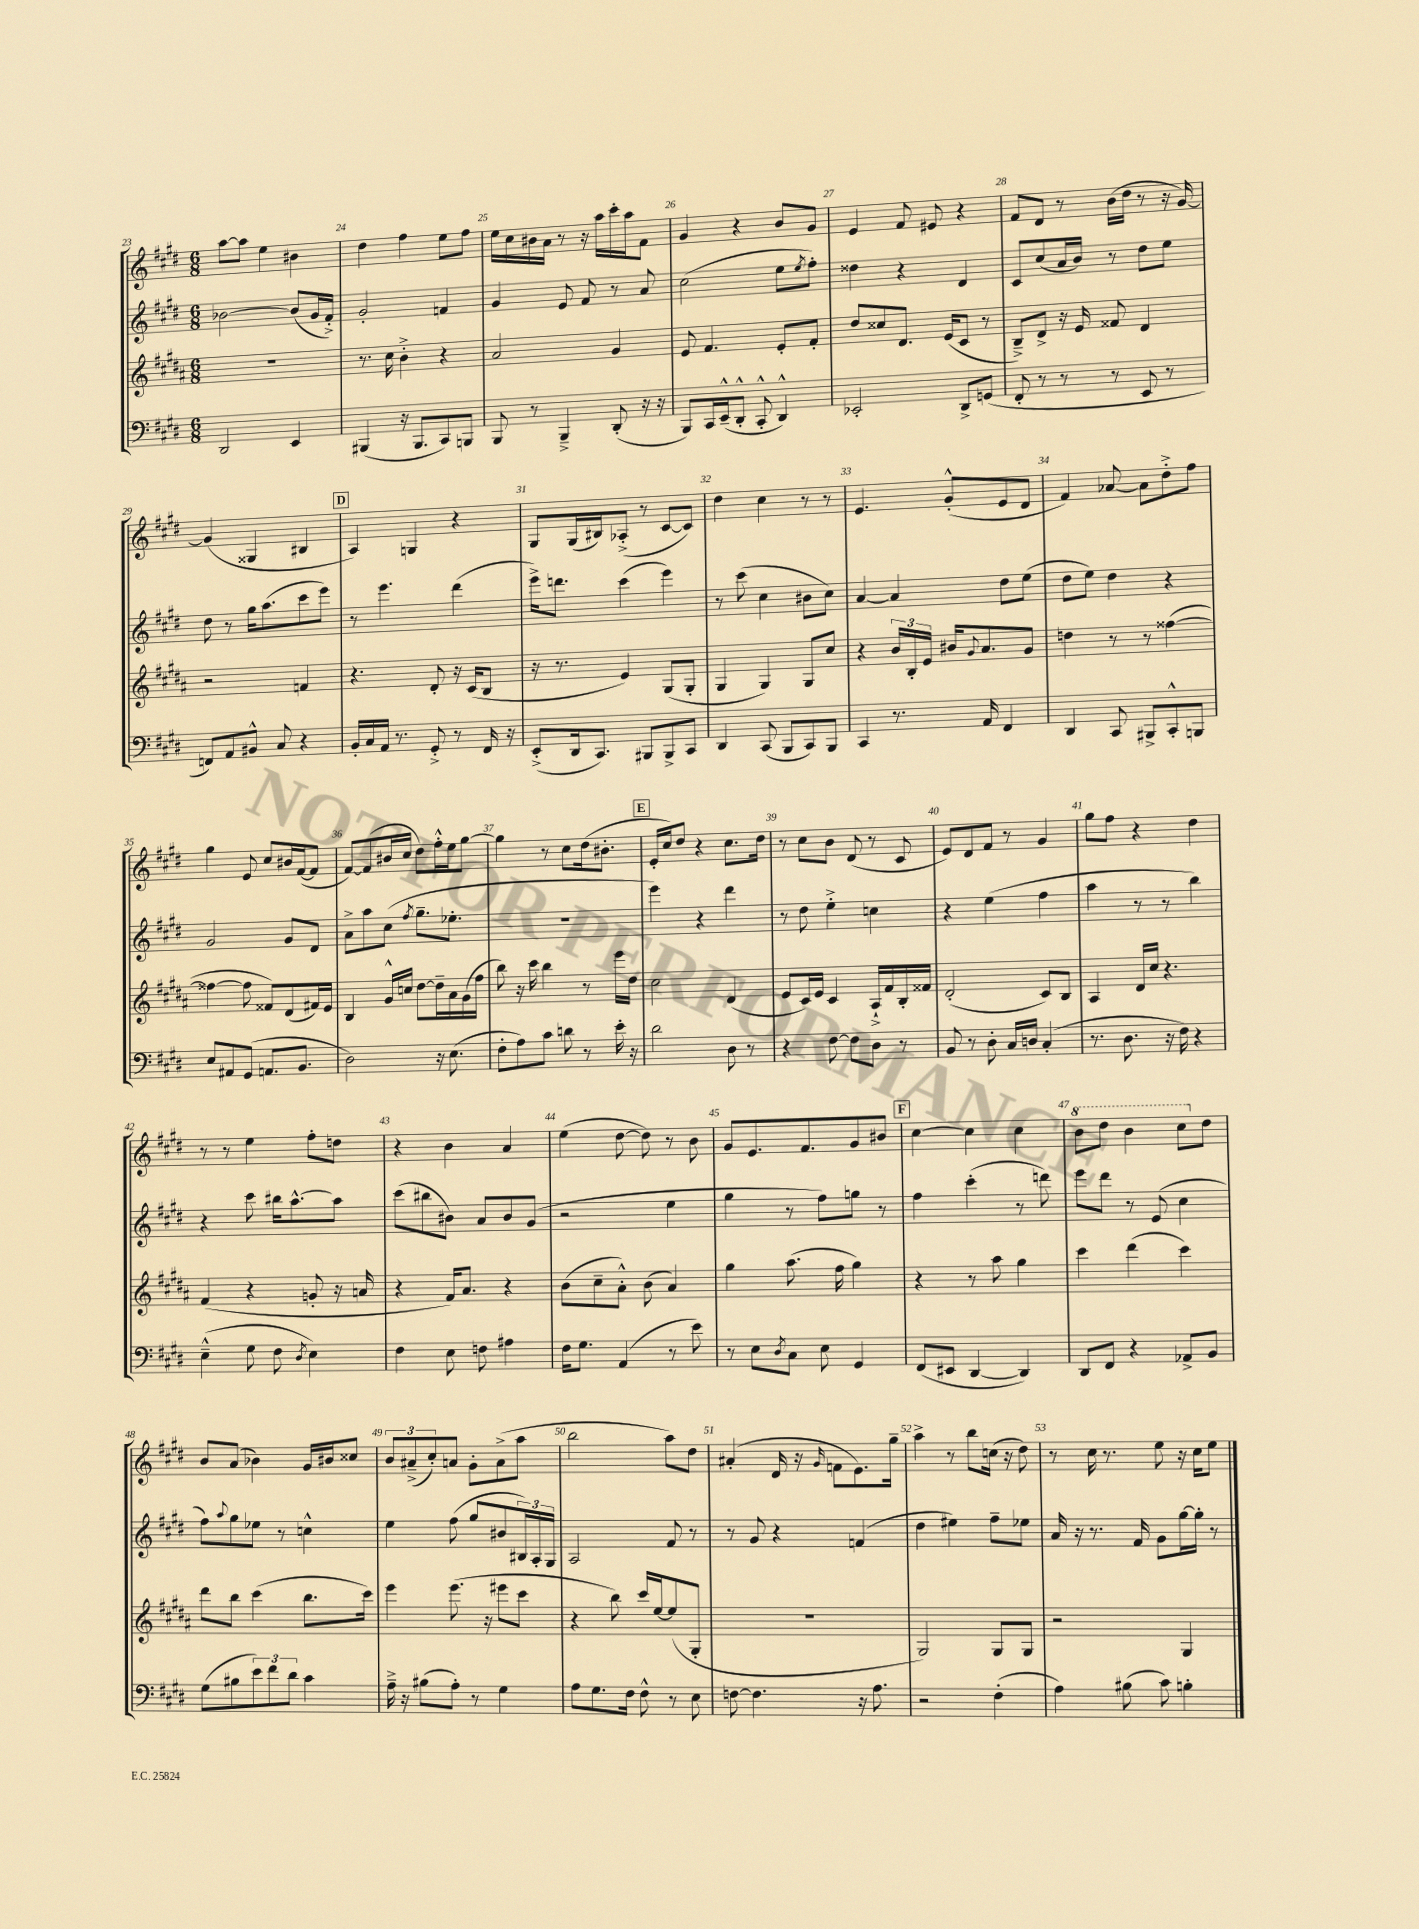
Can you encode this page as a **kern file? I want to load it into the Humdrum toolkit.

**kern	**kern	**kern	**kern
*staff4	*staff3	*staff2	*staff1
*clefF4	*clefG2	*clefG2	*clefG2
*k[f#c#g#d#]	*k[f#c#g#d#a#]	*k[f#c#g#d#]	*k[f#c#g#d#]
*M6/8	*M6/8	*M6/8	*M6/8
2DD#/	2.r	[2b-\	[8aa\L
.	.	.	8aa\]J
.	.	.	4ee\
4EE/	.	(8b-/]L	4b#\
.	.	16g#/L	.
.	.	16f#'^/JJ)	.
=	=	=	=
(4BBB#/	8.r	2g#'/	4dd#\
.	16cc#\	.	.
16r	4b'^\	.	4ff#\
8.BBB#/L	.	.	.
8CC#/)	4r	4f/	8ee\L
8BBB/J	.	.	8ff#\J
=	=	=	=
8BBB/	2a#/	4g#/	16ee\LL
.	.	.	16cc#\
8r	.	.	16b#\
.	.	.	16a\JJ
4BBB~^/	.	8e/	8r
.	.	8f#/	16r
.	.	.	16aa\LL
(8DD#'/	4g#/	8r	16ccc#'\
.	.	.	16aa\J
16r	.	8a/	8f#\J
16r	.	.	.
=	=	=	=
8BBB/L)	8e/	(2cc#\	4g#/
16CC#/L	4.f#/	.	.
(16EE~^^/J	.	.	.
8DD#'^^/J	.	.	4r
8CC#'^^/	.	.	.
4DD#^^/)	8e'/L	8ee\L	8b/L
.	.	8qee/	.
.	8f#'/J	8ff#'\J)	8g#/J
=	=	=	=
2EE-'/	8dd#/L	4dd##\	4e/
.	8cc##/	.	.
.	8.d#/J	4r	8f#/
.	.	.	8e#/
.	(16e/LK	.	.
8DD#^/L	8c#/J	4d#/	4r
(8GG/J	8r	.	.
=	=	=	=
8FF#'/	8B~^/L)	8c#/L	8f#/L
8r	8d#^/J	(8cc#/	8d#/J
8r	16r	16a/L	8r
.	16e/	16b/JJ)	.
8r	8f##/	8r	(16b\LL
.	.	.	16dd#\JJ
8EE/	4d#/	8dd#\L	8r
8r	.	8ee\J	16r
.	.	.	[16g#/)
=	=	=	=
8FF/L)	2r	8dd#\	(4g#/]
8AA/	.	8r	.
8BB#^^/J	.	16gg#\LK	4G##/
.	.	(8.aa\	.
8C#/	.	.	.
4r	4f/	8ccc#\	4B#/
.	.	8eee\J)	.
=	=	=	=
16BB'/LL	4.r	8r	4A/)
16C#/	.	.	.
16AA/JJ	.	4.eee\	.
8.r	.	.	.
.	.	.	4G/
8GG#'^/	8d#'/	.	.
8r	16r	(4ddd#\	4r
.	(16c#/LK	.	.
16FF#/	8B/J	.	.
16r	.	.	.
=	=	=	=
(8EE'^/L	16r	16eee^\LK)	8G#/L
.	8.r	8.ddd\J	.
16DD#/k	.	.	(16G#/L
8.CC#/J)	.	.	16B#/J)
.	4e/)	(4ccc#\	(8A-'^/J
8BBB#/L	.	.	8r
8BBB#^/	(8G#/L	4eee\)	[8c#/L
8CC#/J	8G#'/J	.	8c#/]J)
=	=	=	=
4DD#/	4G#/	8r	4dd#\
.	.	(8ccc#\	.
(8CC#/	4G#/)	4cc#\	4cc#\
8BBB/L	.	.	.
8CC#/)	8G#/L	8b#\L	8r
8BBB/J	8cc#/J	8cc#\J)	8r
=	=	=	=
4CC#/	4r	[4a/	4.e/
8.r	24b/LL	4a/]	.
.	24B'/	.	.
.	24e/JJ	.	.
.	16b#/LK	.	(8g#'^^/L
.	8qqg#/	.	.
16AA/	8.a#/	.	.
4FF#/	.	8dd#\L	8e/
.	8g#/J	(8ee\J	8d#/J
=	=	=	=
4DD#/	4dd\	8dd#\L	4f#/)
.	.	8ee\J)	.
8CC#/	8r	4dd#\	[8a-/
8BBB#^/L	8r	.	8a-\]L
8CC#'^^/	([4ff##\	4r	8dd#'^\
8BBB/J	.	.	8ff#\J
=	=	=	=
8E/L	4ff##\_	2g#/	4gg#\
8AA#/	.	.	.
(8GG#/J	8ff##\]	.	8e/
8.AA/L	8f##/L)	.	8cc#/L
.	(8d#/	8g#/L	16b#/L
8.BB/J	.	.	([16f#/J
.	16f#/L)	8d#/J	8f#/]J
.	16e/JJ	.	.
=	=	=	=
2D#\)	4B/	8a^\L	[8f#/L)
.	.	8aa\	(8f#/]
.	16g#^^/LL	(8cc#\J	16b#/L
.	16cc/JJ	.	16cc#/JJ
.	.	8qff#/	.
.	[8dd#\L	8.gg#~\L	8dd#\L)
16r	16dd#~\]L	.	16ff#'^^\L
(8.E\	16a#\	8.ee-'\J	16ee\J
.	(16g#\	.	[8gg#\J
.	16ff#\JJ	.	.
=	=	=	=
8F#'\L	8bb\)	2.r	4gg#\]
8A\)	16r	.	.
.	16ccc#\	.	.
8c#\J	4bb\	.	8r
8d\	.	.	8cc#\L
8r	8r	.	(16dd#\k
.	.	.	8.b#'\J
16e'\	16eee\LL	.	.
16r	16dd#\JJ	.	.
=	=	=	=
2d#\	2cc#\	4eee\)	16e'/LL
.	.	.	16cc#/J)
.	.	.	8dd#/J
.	.	4r	4r
8D#\	(4d#/	4ddd#\	8.cc#\L
8r	.	.	.
.	.	.	16dd#\Jk
=	=	=	=
4r	8e/L	8r	8r
.	16c#/L)	8dd#\	8cc#\L
.	16e/JJ	.	.
[8F#\	4c#/	4ee'^\	8b\J
8F#\]L	.	.	(8d#/
8D#\J	16A#`^/LL	4cc\	8r
.	16f#/	.	.
8r	16B'/	.	8c#/
.	16f##/JJ	.	.
=	=	=	=
8BB/	(2d#'/	4r	8e/L)
8r	.	.	8d#/
8D#'\	.	(4ee\	8f#/J
16C#/LL	.	.	8r
16D/JJ	.	.	.
(4C#'/	8c#/L)	4ff#\	4g#/
.	8B/J	.	.
=	=	=	=
8.r	4A#/	4aa\	8gg#\L
.	.	.	8ff#\J
8.D#\	.	.	.
.	16d#/LL	8r	4r
.	16cc#/JJ	.	.
16r	4.r	8r	.
16F#\)	.	.	.
4r	.	4bb\)	4dd#\
=	=	=	=
(4E~^^\	(4f#/	4r	8r
.	.	.	8r
8G#\	4r	8ccc#\	4ee\
8F#\	.	16bb#\LK	.
.	.	[8.aa^^\	.
8qD#/	.	.	.
4E\)	8g'/	.	8ff#'\L
.	16r	8aa\]J	8dd\J
.	16a/	.	.
=	=	=	=
4F#\	4r	(8ccc#\L	4r
.	.	8bb#\	.
8E\	16f#/LK)	8b#\J)	4b\
.	8.a#/J	.	.
8F\	.	8a/L	.
4A#\	4r	8b#/	4a/
.	.	(8g#/J	.
=	=	=	=
16F#\LK	(8b\L	2r	(4ee\
8.G#\J	.	.	.
.	8cc#~\	.	.
(4AA/	8a#'^^\J)	.	[8dd#\
.	(8b\	.	8dd#\])
8r	4a#/)	4ee\	8r
8e\)	.	.	8b\
=	=	=	=
8r	4gg#\	4gg#\	8g#/L
8E\L	.	.	8.e/
8qD#/	.	.	.
8C#\J	(8.aa#\	8r	.
.	.	.	8.f#/
8E\	.	8ff#\L)	.
.	16ff#\	.	.
4GG#/	4gg#\)	8gg\J	8g#/
.	.	8r	8b#/J
=	=	=	=
(8FF#/L	4r	4ff#\	[4cc#\
8EE#/J	.	.	.
[4DD#/	8r	(4ccc#'\	4cc#\]
.	8aa#\	.	.
4DD#/])	4gg#\	8r	4cc#\
.	.	8ddd\)	.
=	=	=	=
8DD#/L	4ccc#\	8eee\L	8bb\L
8FF#/J	.	8ddd#\J	8ddd#\J
4r	(4ddd#\	8r	4bb\
.	.	(8e/	.
8AA-^/L	4ccc#\)	4cc#\	8ccc#\L
8BB/J	.	.	8dd#\J
=	=	=	=
(8G#\L	8ddd#\L	8ff#\L)	8b/L
.	.	8qqaa/	.
8B#\	8bb\J	8gg#\	(8a/J
12e\)	(4ccc#\	8ee-\J	4b-\)
12f#\	.	.	.
.	.	8r	.
12d#\J	.	.	.
4c#\	8.bb\L	4cc^^\	16g#/LL
.	.	.	16b#/J
.	.	.	8cc##/J
.	16ccc#\Jk)	.	.
=	=	=	=
16A~^\	4eee\	4ee\	12b/L
16r	.	.	.
.	.	.	(12a#~^/
(8B#\L	.	.	.
.	.	.	12cc#'/)
8A'\J)	(8.eee\	(8ff#\	8a/J
8r	.	8gg#/L	8g#'\L
.	16r	.	.
4G#\	8eee#\L	8b#/	(8a^\
.	8ccc#\J	24B#/L)	8aa\J
.	.	24A'/	.
.	.	24G#/JJ	.
=	=	=	=
8A\L	4r	2A/	2bb\
8.G#\	.	.	.
.	8bb\)	.	.
16F#\Jk	.	.	.
8F#^^\	16ccc#/LL	.	.
.	[16ee/J	.	.
8r	(8ee/]	8f#/	8aa\L)
8E\	8G#'/J	8r	8dd#\J
=	=	=	=
[8F\	2.r	8r	(4a#'/
4.F\]	.	8g#/	.
.	.	4r	16d#/
.	.	.	16r
.	.	.	16qqg#/
.	.	.	8f\L
16r	.	(4f/	8.e\)
8.A\	.	.	.
.	.	.	16gg#~\Jk
=	=	=	=
2r	2G#/)	4dd#\	4aa^\
.	.	4ee#\)	8r
.	.	.	8bb\L
(4F#'\	8G#/L	8ff#~\L	(16cc\Jk
.	.	.	16r
.	8G#/J	8ee-\J	8dd#\)
=	=	=	=
4A\)	2r	16a/	8r
.	.	16r	.
.	.	8.r	16cc#\
.	.	.	8.r
(8B#\	.	.	.
.	.	16f#/	.
8c#\)	.	8g#\L	8ee\
4B'\	4G#/	[16gg#\L	16r
.	.	16gg#'\]JJ	16cc#\LK
.	.	8r	8ee\J
==	==	==	==
*-	*-	*-	*-
